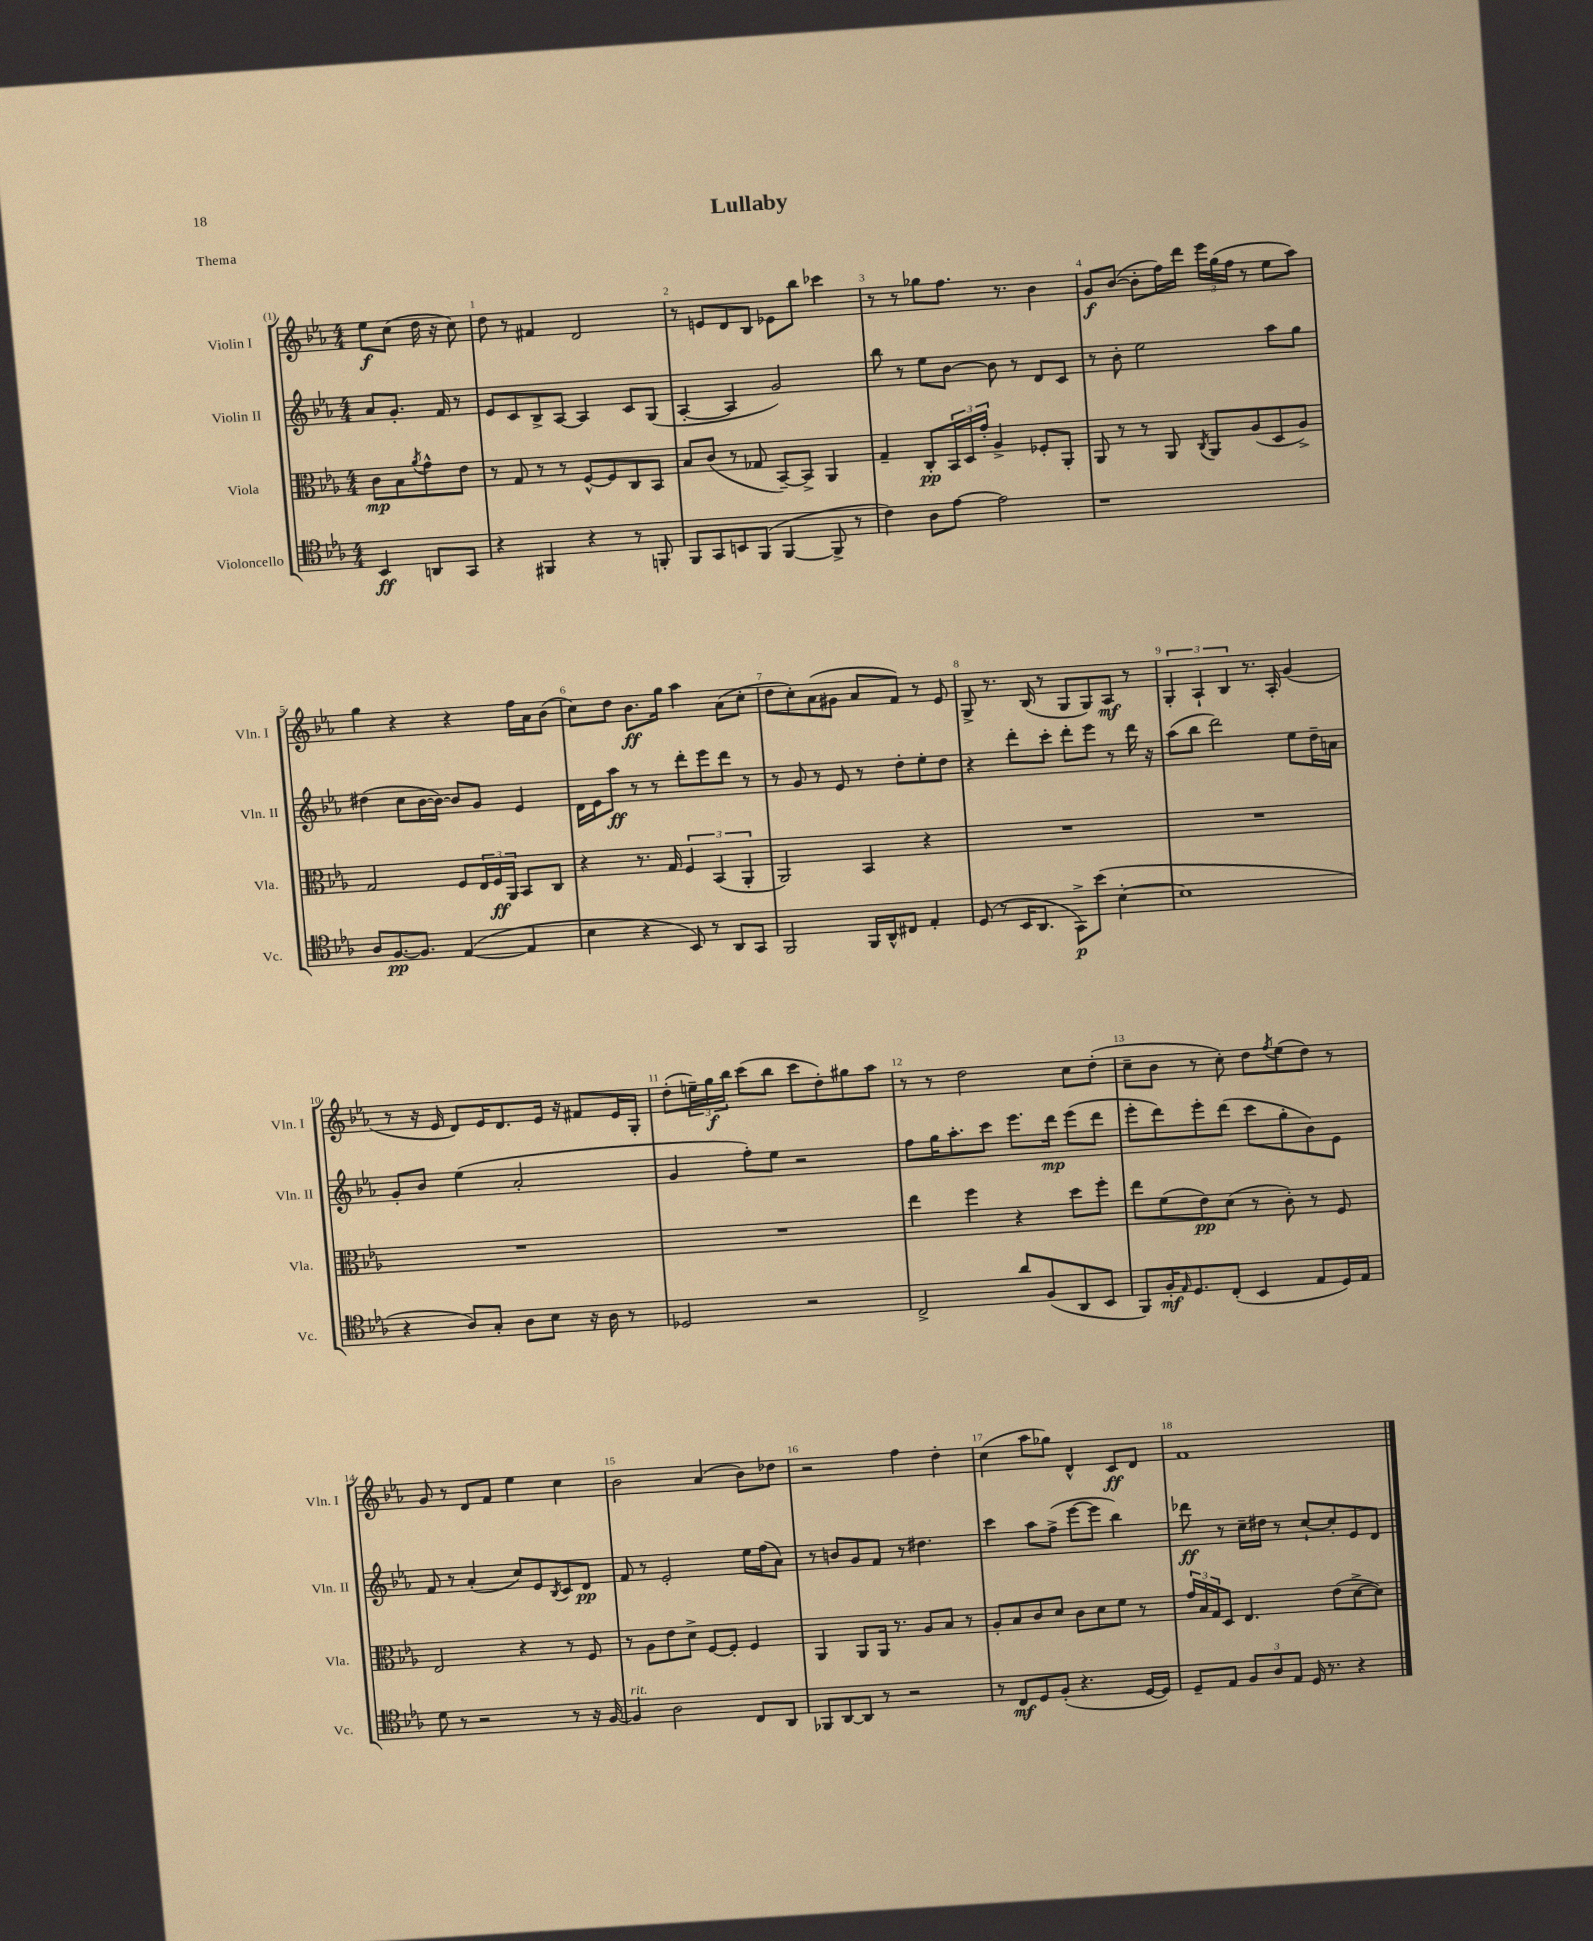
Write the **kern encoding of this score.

**kern	**dynam	**kern	**dynam	**kern	**dynam	**kern	**dynam
*part4	*part4	*part3	*part3	*part2	*part2	*part1	*part1
*staff4	*staff4	*staff3	*staff3	*staff2	*staff2	*staff1	*staff1
*I"Violoncello	*	*I"Viola	*	*I"Violin II	*	*I"Violin I	*
*I'Vc.	*	*I'Vla.	*	*I'Vln. II	*	*I'Vln. I	*
*clefC4	*	*clefC3	*	*clefG2	*	*clefG2	*
*k[b-e-a-]	*	*k[b-e-a-]	*	*k[b-e-a-]	*	*k[b-e-a-]	*
*M4/4	*	*M4/4	*	*M4/4	*	*M4/4	*
=	=	=	=	=	=	=	=
4BB-/	ff	8c\L	mp	8a-/L	.	8ee-\L	f
.	.	8B-\	.	8.g'/J	.	(8cc\J	.
.	.	8qa-/	.	.	.	.	.
8AAn/L	.	8g^^\	.	.	.	16dd\	.
.	.	.	.	16f/	.	16r	.
8GG/J	.	8e-\J	.	8r	.	8cc\)	.
=1	=1	=1	=1	=1	=1	=1	=1
4r	.	8r	.	8e-/L	.	8dd\	.
.	.	8G/	.	8c/	.	8r	.
4FF#X/	.	8r	.	8B-^/	.	4f#X/	.
.	.	8r	.	[8A-/J	.	.	.
4r	.	[8F^^/L	.	4A-/]	.	2d/	.
.	.	8F/]	.	.	.	.	.
8r	.	8C/	.	8c/L	.	.	.
8FFn'/	.	8BB-/J	.	(8G/J	.	.	.
=2	=2	=2	=2	=2	=2	=2	=2
8FF/L	.	8B-/L	.	[4A-'/	.	8r	.
8GG/	.	(8c/J	.	.	.	8en/L	.
8BBn/	.	8r	.	4A-/]	.	8d/	.
(8FF/J	.	8G-X/	.	.	.	8B-/J	.
[4FF/	.	[8BB-~/L)	.	2g/)	.	8e-X\L	.
.	.	8BB-^/J]	.	.	.	8bb-\J	.
8FF^/]	.	4AA-/	.	.	.	4ccc-X\	.
8r	.	.	.	.	.	.	.
=3	=3	=3	=3	=3	=3	=3	=3
4c\)	.	4G~/	.	8bb-\	.	8r	.
.	.	.	.	8r	.	8r	.
8A-\L	.	8C'/L	pp	8ee-\L	.	8gg-X\L	.
[8e-\J	.	24BB-/L	.	[8b-\J	.	8.ff\J	.
.	.	24D/	.	.	.	.	.
.	.	24g'/JJ	.	.	.	.	.
2e-\]	.	4A-^/	.	8b-\]	.	.	.
.	.	.	.	.	.	8.r	.
.	.	.	.	8r	.	.	.
.	.	8F-X'/L	.	8d/L	.	4b-\	.
.	.	8AA-'/J	.	8c/J	.	.	.
=4	=4	=4	=4	=4	=4	=4	=4
1r	.	8AA-/	.	8r	.	8g/L	f
.	.	8r	.	8b-'\	.	([8b-/J	.
.	.	8r	.	2ee-\	.	8b-'\L]	.
.	.	8AA-/	.	.	.	16ff\L)	.
.	.	.	.	.	.	16ddd\JJ	.
.	.	8qC/	.	.	.	.	.
.	.	8AA-/L	.	.	.	24eee-\LL	.
.	.	.	.	.	.	(24gg\	.
.	.	.	.	.	.	24ff\JJ	.
.	.	(8A-/	.	.	.	8r	.
.	.	8D/	.	8aa-\L	.	8ee-\L	.
.	.	8A-^/J)	.	8gg\J	.	8aa-\J)	.
!!LO:LB:g=z
=5	=5	=5	=5	=5	=5	=5	=5
8A-/L	.	2G/	.	(4dd#X\	.	4gg\	.
[8.F/	pp	.	.	.	.	.	.
.	.	.	.	8cc\L	.	4r	.
8.F/J]	.	.	.	.	.	.	.
.	.	.	.	[16b-\L	.	.	.
.	.	.	.	16b-\JJ_)	.	.	.
([4E-/	.	8F/L	.	8b-/L]	.	4r	.
.	.	24E-/L	.	8g/J	.	.	.
.	.	24F/	ff	.	.	.	.
.	.	24AA-/JJ	.	.	.	.	.
4E-/]	.	8BB-/L	.	4e-/	.	16ff\LL	.
.	.	.	.	.	.	16a-\J	.
.	.	8C/J	.	.	.	(8b-\J	.
=6	=6	=6	=6	=6	=6	=6	=6
4B-\	.	4r	.	16d\LL	.	8cc\L)	.
.	.	.	.	16e-\J	.	.	.
.	.	.	.	8aa-\J	ff	8dd\J	.
4r	.	8.r	.	8r	.	8.b-\L	ff
.	.	.	.	8r	.	.	.
.	.	16G/	.	.	.	16gg\Jk	.
8BB-/)	.	6F/	.	8ddd'\L	.	4aa-\	.
8r	.	.	.	8eee-\	.	.	.
.	.	(6BB-/	.	.	.	.	.
8AA-/L	.	.	.	8ddd\J	.	(8a-\L	.
.	.	6AA-'/	.	.	.	.	.
8GG/J	.	.	.	8r	.	8cc'\J	.
=7	=7	=7	=7	=7	=7	=7	=7
2FF/	.	2AA-/)	.	8r	.	8dd\L	.
.	.	.	.	8g/	.	8cc'\)	.
.	.	.	.	8r	.	(8a-\	.
.	.	.	.	8e-/	.	8g#X\J	.
16FF/LL	.	4BB-/	.	8r	.	8a-/L	.
16AA-^^/J	.	.	.	.	.	.	.
8C#X/J	.	.	.	8dd'\L	.	8f/J)	.
4E-'/	.	4r	.	8ee-'\	.	8r	.
.	.	.	.	8dd\J	.	8e-/	.
=8	=8	=8	=8	=8	=8	=8	=8
(8D/	.	1r	.	4r	.	8G^/	.
8r	.	.	.	.	.	8.r	.
16BB-/KL	.	.	.	8ddd'\L	.	.	.
8.AA-/J	.	.	.	.	.	(16B-/	.
.	.	.	.	8ccc'\J	.	8r	.
8GG^\L)	p	.	.	8ddd'\L	.	8G/L	.
(8b-\J	.	.	.	8eee-\J	.	8G/)	.
[4B-'\	.	.	.	8r	.	8A-/J	mf
.	.	.	.	16ddd\	.	8r	.
.	.	.	.	16r	.	.	.
=9	=9	=9	=9	=9	=9	=9	=9
1B-]	.	1r	.	(8aa-\L	.	6G'/	.
.	.	.	.	8bb-\J	.	.	.
.	.	.	.	.	.	6A-`/	.
.	.	.	.	2ddd\)	.	.	.
.	.	.	.	.	.	6B-/	.
.	.	.	.	.	.	8.r	.
.	.	.	.	.	.	16A-'/	.
.	.	.	.	8ee-\L	.	(4g/	.
.	.	.	.	16dd~\L	.	.	.
.	.	.	.	16an\JJ	.	.	.
!!LO:LB:g=z
=10	=10	=10	=10	=10	=10	=10	=10
4r	.	1r	.	8g'/L	.	8r	.
.	.	.	.	8b-/J	.	16r	.
.	.	.	.	.	.	16e-/	.
8A-/L)	.	.	.	(4ee-\	.	8d/L)	.
8G'/J	.	.	.	.	.	16e-/K	.
.	.	.	.	.	.	8.d/	.
8A-\L	.	.	.	2a-'/	.	.	.
8B-\J	.	.	.	.	.	16e-/Jk	.
.	.	.	.	.	.	16r	.
16r	.	.	.	.	.	8f#X/L	.
16A-\	.	.	.	.	.	.	.
8r	.	.	.	.	.	16e-/L	.
.	.	.	.	.	.	16G'/JJ	.
=11	=11	=11	=11	=11	=11	=11	=11
2D-X/	.	1r	.	4g/	.	(8dd'\L	.
.	.	.	.	.	.	24een~\L)	.
.	.	.	.	.	.	24gg\	f
.	.	.	.	.	.	24bb-\JJ	.
.	.	.	.	8ff'\L)	.	(8ccc\L	.
.	.	.	.	8ee-\J	.	8bb-\J	.
2r	.	.	.	2r	.	8ccc\L	.
.	.	.	.	.	.	8dd'\)	.
.	.	.	.	.	.	8gg#X\	.
.	.	.	.	.	.	8aa-\J	.
=12	=12	=12	=12	=12	=12	=12	=12
2C^/	.	4ee-\	.	8ff\L	.	8r	.
.	.	.	.	16gg\K	.	8r	.
.	.	.	.	8.aa-'\	.	.	.
.	.	4ff\	.	.	.	2dd\	.
.	.	.	.	8ccc\J	.	.	.
8a-/L	.	4r	.	8.eee-\L	.	.	.
(8F/	.	.	.	.	.	.	.
.	.	.	.	16ddd\Jk	mp	.	.
8AA-/	.	8dd\L	.	(8eee-\L	.	8cc\L	.
8BB-/J	.	8ff'\J	.	8ddd\J	.	(8dd'\J	.
=13	=13	=13	=13	=13	=13	=13	=13
8FF/L)	.	8ee-\L	.	8eee-'\L	.	8cc~\L	.
16F'/K	mf	(8f\	.	8ddd\)	.	8b-\J	.
16qqE-/	.	.	.	.	.	.	.
8.D/	.	.	.	.	.	.	.
.	.	8e-\)	pp	8eee-'\	.	8r	.
(8C'/J	.	(8d\J	.	(8ddd\J	.	8cc'\)	.
4BB-/	.	8r	.	8ccc\L	.	8dd\L	.
.	.	.	.	.	.	8qff/	.
.	.	8c'\)	.	8gg'\	.	(8ee-\	.
8E-/L	.	8r	.	8b-\)	.	8dd\J)	.
16D/L)	.	8F/	.	8e-\J	.	8r	.
16E-/JJ	.	.	.	.	.	.	.
!!LO:LB:g=z
=14	=14	=14	=14	=14	=14	=14	=14
8d\	.	2E-/	.	8f/	.	8g/	.
8r	.	.	.	8r	.	8r	.
2r	.	.	.	(4a-'/	.	8d/L	.
.	.	.	.	.	.	8f/J	.
.	.	4r	.	8cc/L)	.	4ee-\	.
.	.	.	.	8e-/	.	.	.
.	.	.	.	8qB-/	.	.	.
8r	.	8r	.	8c/	.	4cc\	.
16r	.	8F/	.	8d/J	pp	.	.
[16F/	.	.	.	.	.	.	.
=15	=15	=15	=15	=15	=15	=15	=15
!LO:TX:a:i:t=rit.	!	!	!	!	!	!	!
4F/]	.	8r	.	8f/	.	2b-\	.
.	.	8A-\L	.	8r	.	.	.
2A-\	.	8e-\	.	2e-'/	.	.	.
.	.	8d^\J	.	.	.	.	.
.	.	[8F/L	.	.	.	(4a-/	.
.	.	8F'/J]	.	.	.	.	.
8C/L	.	4F/	.	16ee-\LL	.	8b-\L)	.
.	.	.	.	(16ff\J	.	.	.
8AA-/J	.	.	.	8a-\J)	.	8dd-X\J	.
=16	=16	=16	=16	=16	=16	=16	=16
8FF-X/L	.	4AA-/	.	8r	.	2r	.
[8AA-/	.	.	.	8bn/L	.	.	.
8AA-/J]	.	8AA-/L	.	8g/	.	.	.
8r	.	16AA-/Jk	.	8f/J	.	.	.
.	.	8.r	.	.	.	.	.
2r	.	.	.	8r	.	4ff\	.
.	.	8A-/L	.	4.dd#X\	.	.	.
.	.	8B-/J	.	.	.	4dd'\	.
.	.	8r	.	.	.	.	.
=17	=17	=17	=17	=17	=17	=17	=17
8r	.	8A-'/L	.	4ccc\	.	(4cc\	.
8C/L	mf	8B-/	.	.	.	.	.
8D/	.	8c/	.	8aa-\L	.	8aa-\L	.
(8F'/J	.	8d/J	.	(8ff^\J	.	8gg-X\J)	.
4.r	.	8c\L	.	[8eee-\L	.	4d^^/	.
.	.	8d\	.	8eee-\J]	.	.	.
.	.	8f\J	.	4bb-\)	.	8c/L	ff
[16D/LL	.	8r	.	.	.	8d/J	.
16D/JJ])	.	.	.	.	.	.	.
=18	=18	=18	=18	=18	=18	=18	=18
8D~/L	.	24g/LL	.	8ddd-X\	ff	1f	.
.	.	24B-/	.	.	.	.	.
.	.	24G/J	.	.	.	.	.
8E-/J	.	8D/J	.	8r	.	.	.
12F/L	.	4.E-/	.	16cc~\LL	.	.	.
.	.	.	.	16dd#X\JJ	.	.	.
12A-/	.	.	.	.	.	.	.
.	.	.	.	8r	.	.	.
12E-/J	.	.	.	.	.	.	.
16D/	.	.	.	[8cc`/L	.	.	.
8.r	.	.	.	.	.	.	.
.	.	(8e-\L	.	8cc'/]	.	.	.
4r	.	[8d^\	.	8e-/	.	.	.
.	.	8d\J])	.	8d/J	.	.	.
==	==	==	==	==	==	==	==
*-	*-	*-	*-	*-	*-	*-	*-
